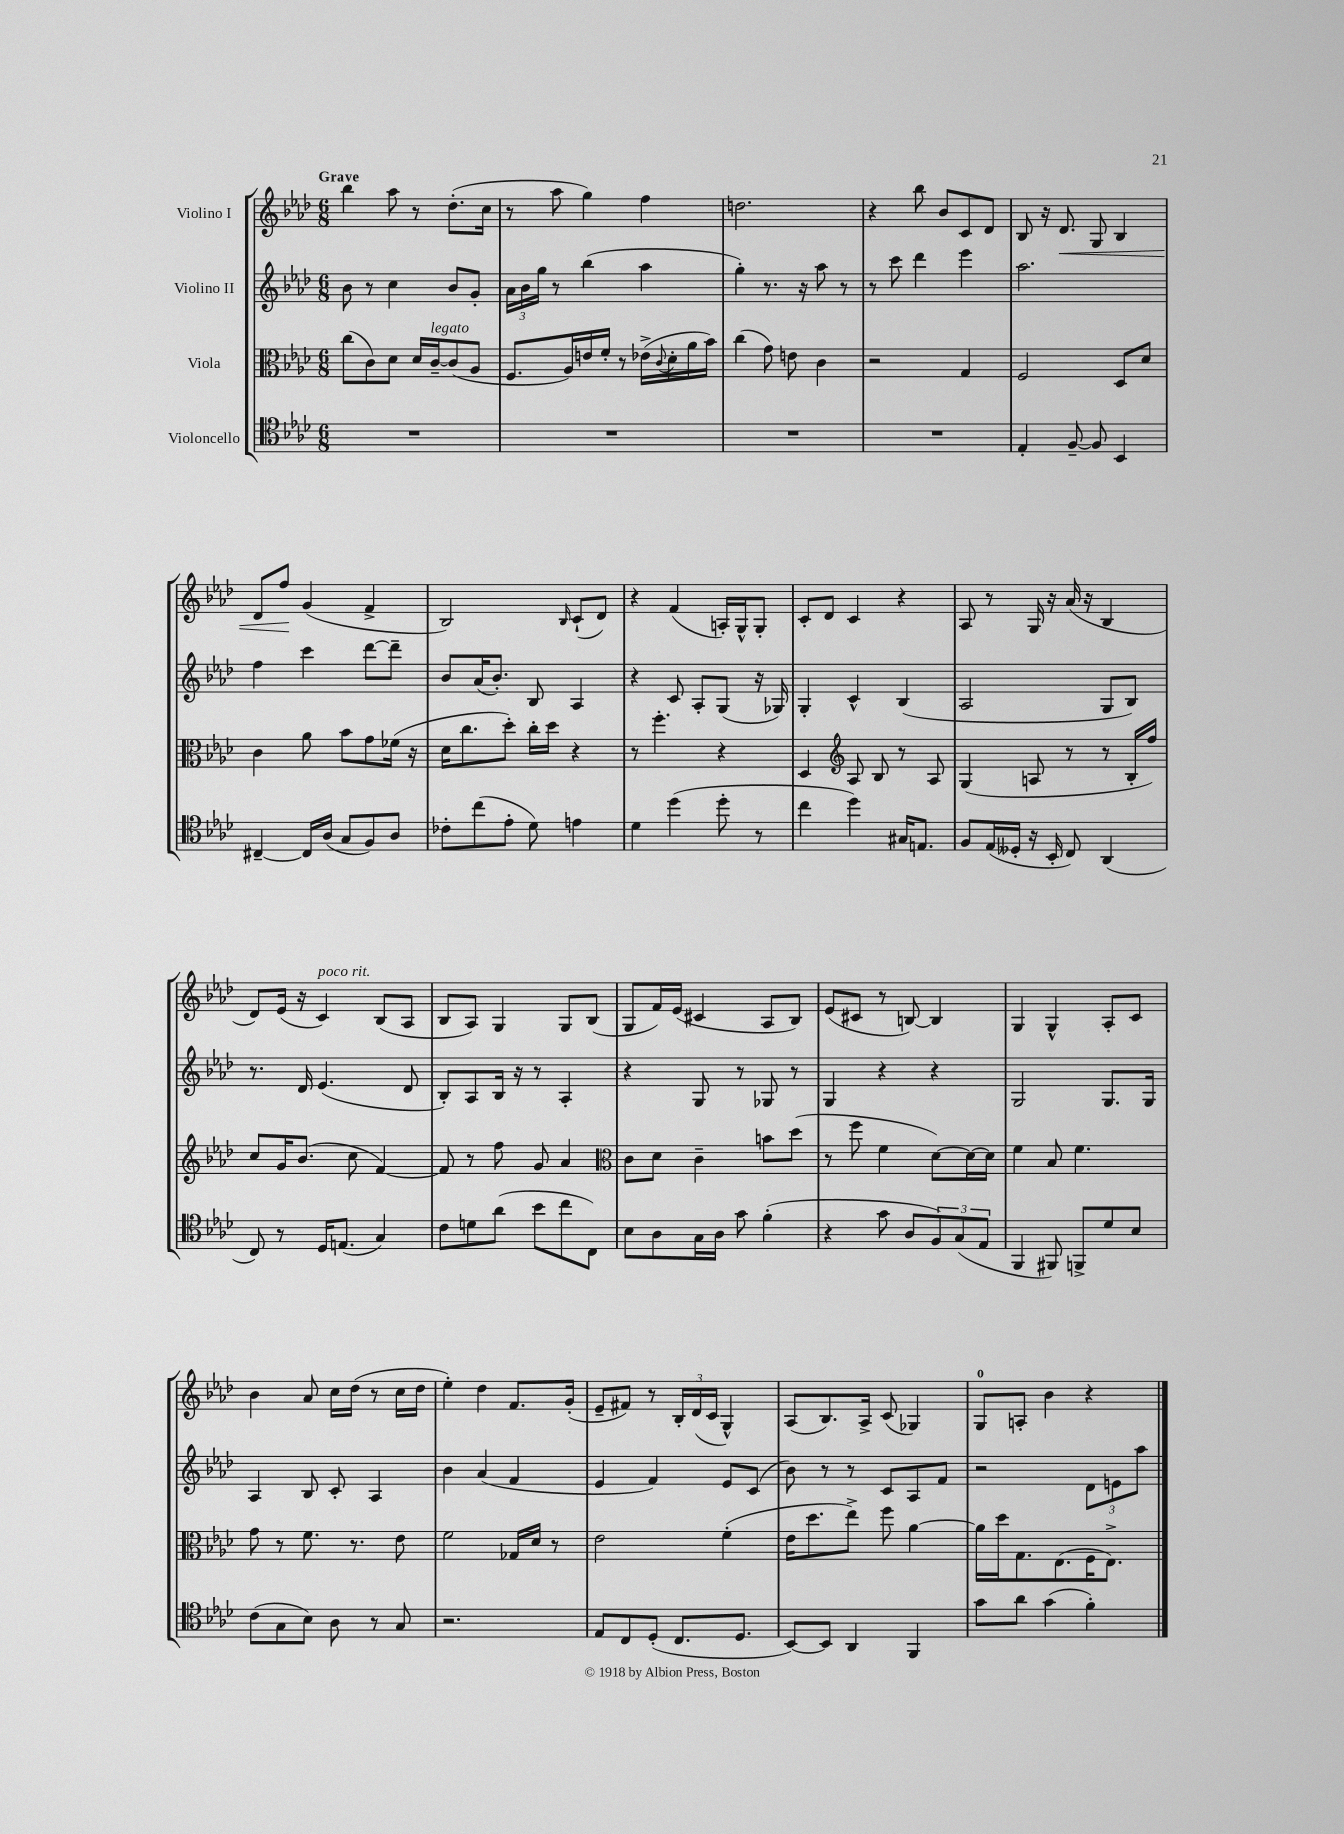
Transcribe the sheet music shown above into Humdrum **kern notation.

**kern	**kern	**kern	**kern	**dynam
*part4	*part3	*part2	*part1	*part1
*staff4	*staff3	*staff2	*staff1	*staff1
*I"Violoncello	*I"Viola	*I"Violino II	*I"Violino I	*
*clefC4	*clefC3	*clefG2	*clefG2	*
*k[b-e-a-d-]	*k[b-e-a-d-]	*k[b-e-a-d-]	*k[b-e-a-d-]	*
*M6/8	*M6/8	*M6/8	*M6/8	*
=1	=1	=1	=1	=1
!	!	!	!LO:TX:a:B:t=Grave	!
2.r	(8cc\L	8b-\	4bb-\	.
.	8c\)	8r	.	.
.	8d-\J	4cc\	8aa-\	.
.	16d-/LL	.	8r	.
!	!LO:TX:a:i:t=legato	!	!	!
.	[16c~/J	.	.	.
.	(8c/]	8b-/L	(8.dd-'\L	.
.	8A-/J	8g'/J	.	.
.	.	.	16cc\Jk	.
=2	=2	=2	=2	=2
2.r	8.F/L	24a-\LL	8r	.
.	.	24b-\	.	.
.	.	24gg\JJ	.	.
.	.	8r	8aa-\	.
.	16A-/L)	.	.	.
.	16en/	(4bb-\	4gg\)	.
.	16f'/JJ	.	.	.
.	8r	.	.	.
.	(16e-X^\LL	4aa-\	4ff\	.
.	8qqc/	.	.	.
.	16d-'\	.	.	.
.	16a-\	.	.	.
.	16b-\JJ)	.	.	.
=3	=3	=3	=3	=3
2.r	(4cc\	4gg'\)	2.ddn\	.
.	8g\)	8.r	.	.
.	8en\	.	.	.
.	.	16r	.	.
.	4c\	8aa-\	.	.
.	.	8r	.	.
=4	=4	=4	=4	=4
2.r	2r	8r	4r	.
.	.	8ccc\	.	.
.	.	4ddd-\	8bb-\	.
.	.	.	8b-/L	.
.	4G/	4eee-\	8c/	.
.	.	.	8d-/J	.
=5	=5	=5	=5	=5
4E-'/	2F/	2.aa-\	8B-/	.
.	.	.	16r	.
!	!	!	!	!LO:HP:b
.	.	.	8.d-/	<
[8F~/	.	.	.	.
8F/]	.	.	8G/	.
4BB-/	8D-/L	.	4B-/	.
.	8d-/J	.	.	.
!!LO:LB:g=z
=6	=6	=6	=6	=6
[4C#X~/	4c\	4ff\	8d-/L	.
.	.	.	8ff/J	.
16C#/LL]	8a-\	4ccc\	(4g/	[
(16A-/JJ	.	.	.	.
8G/L	8b-\L	.	.	.
8F/)	8g\	[8ddd-\L	4f^/	.
8A-/J	(16f-X\Jk	8ddd-~\J]	.	.
.	16r	.	.	.
=7	=7	=7	=7	=7
8c-X'\L	16d-\KL	8b-/L	2B-/)	.
.	8.cc\	.	.	.
(8cc\	.	(16a-/K	.	.
.	.	8.b-'/J)	.	.
8e-'\J	8dd-'\J)	.	.	.
8d-\)	16cc'\LL	8B-/	.	.
.	16dd-\JJ	.	.	.
.	.	.	16qqB-/	.
4en\	4r	4A-/	(8c`/L	.
.	.	.	8d-/J)	.
=8	=8	=8	=8	=8
4d-\	8r	4r	4r	.
.	4.ff'\	.	.	.
(4dd-\	.	8c/	(4f/	.
.	.	8A-'/L	.	.
8dd-'\	4r	(8G/J	16An'/LL)	.
.	.	.	16G^^/J	.
8r	.	16r	8G'/J	.
.	.	16G-X/)	.	.
=9	=9	=9	=9	=9
4cc\	4D-/	4G'/	8c'/L	.
.	.	.	8d-/J	.
*	*clefG2	*	*	*
4dd-\)	8A-/	4c^^/	4c/	.
.	8B-/	.	.	.
16G#X/KL	8r	(4B-/	4r	.
8.En/J	.	.	.	.
.	8A-/	.	.	.
=10	=10	=10	=10	=10
8F/L	(4G/	2A-/	8A-/	.
(16E-/L	.	.	8r	.
16D--X'/JJ	.	.	.	.
16r	8An/	.	16G/	.
16BB-'/	.	.	16r	.
8C/)	8r	.	(16a-/	.
.	.	.	16r	.
(4AA-/	8r	8G/L	4B-/	.
.	16B-'/LL	8B-/J)	.	.
.	16ff/JJ)	.	.	.
!!LO:LB:g=z
=11	=11	=11	=11	=11
8C/)	8cc/L	8.r	8d-/L)	.
8r	16g/K	.	(16e-/Jk	.
.	(8.b-/J	16d-/	16r	.
!	!	!	!LO:TX:a:i:t=poco rit.	!
16D-/KL	.	(4.e-/	4c/)	.
(8.En/J	.	.	.	.
.	8cc\	.	.	.
4G/)	[4f/)	.	(8B-/L	.
.	.	8d-/	8A-/J	.
=12	=12	=12	=12	=12
8c\L	8f/]	8B-'/L)	8B-/L	.
8dn\	8r	8A-/	8A-/J)	.
(8a-\J	8ff\	16B-/Jk	4G/	.
.	.	16r	.	.
8b-\L	8g/	8r	.	.
8cc\	4a-/	4A-'/	8G/L	.
8C\J)	.	.	(8B-/J	.
=13	=13	=13	=13	=13
*	*clefC3	*	*	*
8B-\L	8c\L	4r	8G/L	.
8A-\	8d-\J	.	16f/L)	.
.	.	.	(16e-/JJ	.
16G\L	4c~\	8G/	4c#X/	.
16A-\JJ	.	.	.	.
8g\	.	8r	.	.
(4f'\	8bn\L	8G-X/	8A-/L	.
.	(8dd-\J	8r	8B-/J)	.
=14	=14	=14	=14	=14
4r	8r	4G/	(8e-/L	.
.	8ff\	.	8c#X/J	.
8g\	4f\	4r	8r	.
8A-/L	.	.	[8Bn/)	.
12F/)	[8d-\L)	4r	4B/]	.
(12G/	.	.	.	.
.	16d-\L_	.	.	.
12E-/J	.	.	.	.
.	16d-\JJ]	.	.	.
=15	=15	=15	=15	=15
4FF/	4f\	2G/	4G/	.
8FF#X/)	8B-/	.	4G^^/	.
8FFn^/L	4.f\	.	.	.
8d-/	.	8.G/L	8A-'/L	.
8B-/J	.	.	8c/J	.
.	.	16G/Jk	.	.
!!LO:LB:g=z
=16	=16	=16	=16	=16
(8c\L	8g\	4A-/	4b-\	.
8G\	8r	.	.	.
8B-\J)	8.f\	8B-/	8a-/	.
8A-\	.	8c'/	16cc\LL	.
.	8.r	.	(16dd-\JJ	.
8r	.	4A-/	8r	.
8G/	8e-\	.	16cc\LL	.
.	.	.	16dd-\JJ	.
=17	=17	=17	=17	=17
2.r	2f\	4b-\	4ee-'\)	.
.	.	(4a-/	4dd-\	.
.	16G-X/LL	4f/	8.f/L	.
.	16d-/JJ	.	.	.
.	8r	.	.	.
.	.	.	(16g'/Jk	.
=18	=18	=18	=18	=18
8E-/L	2e-\	4e-/	8e-~/L	.
8C/	.	.	8f#X/J)	.
(8D-'/J	.	4f/)	8r	.
8.C/L	.	.	24B-'/LL	.
.	.	.	(24d-/	.
.	.	.	24c/JJ	.
.	(4f'\	8e-/L	4G^^/)	.
8.D-/J	.	.	.	.
.	.	(8c/J	.	.
=19	=19	=19	=19	=19
[8BB-/L)	16e-\KL	8b-\)	(8A-/L	.
.	8.dd-\	.	.	.
8BB-/J]	.	8r	8.B-/)	.
4AA-/	8ee-^\J)	8r	.	.
.	.	.	16A-^/Jk	.
.	8ff\	8c/L	(8c/	.
4FF/	[4a-\	8A-/	4G-X/)	.
.	.	8f/J	.	.
=20	=20	=20	=20	=20
8g\L	16a-\LL]	2r	8G/L	.
.	16dd-\J	.	.	.
8a-\J	8.G\	.	8An'/J	.
(4g\	.	.	4b-\	.
.	(8.E-\	.	.	.
4f'\)	16F\K	12d-\L	4r	.
.	8.E-^\J)	.	.	.
.	.	12en\	.	.
.	.	12aa-\J	.	.
==	==	==	==	==
*-	*-	*-	*-	*-
